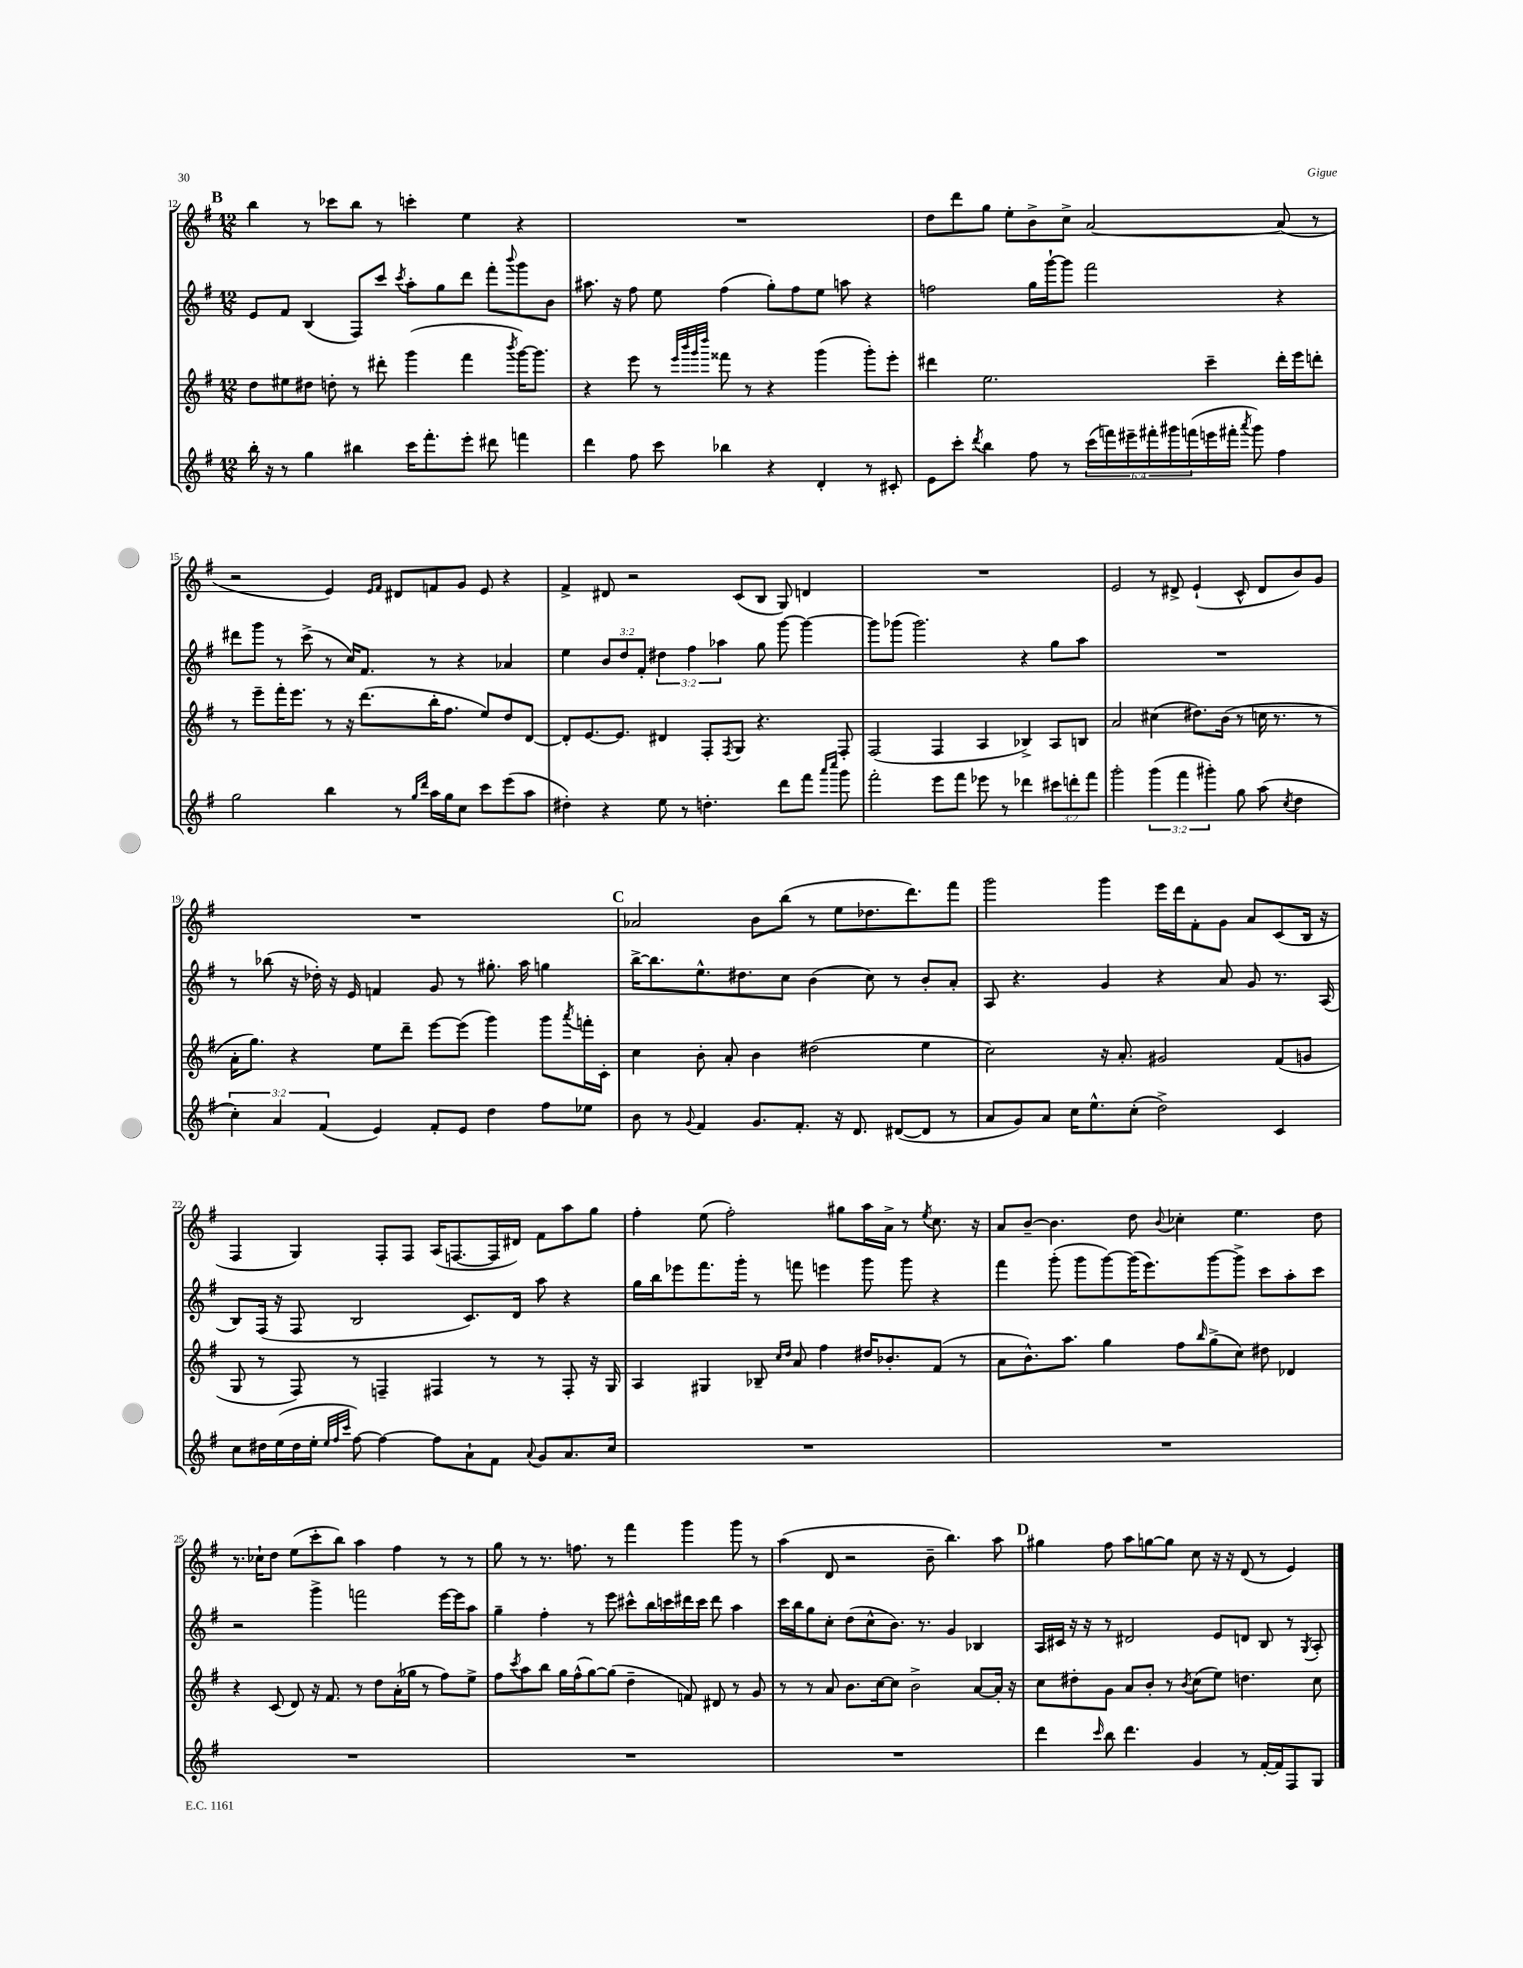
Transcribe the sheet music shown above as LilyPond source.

<<
\new StaffGroup <<
\new Staff = "s0" {
    \clef treble \key g \major \numericTimeSignature \time 12/8
    \mark \markup { \bold "B" } b''4 r8 ces'''8 b''8 r8 c'''4-. e''4 r4 |
    R1. |
    d''8 d'''8 g''8 e''8-. b'8-> c''8-> a'2~ a'8( r8 |
    r2 e'4) \grace { e'16 fis'16 } dis'8 f'8 g'8 e'8 r4 |
    fis'4-> dis'8 r2 c'8( b8 g8) d'4 |
    R1. |
    e'2 r8 dis'8-> e'4-!( c'8-^ dis'8 b'8) g'8 |
    R1. |
    \mark \markup { \bold "C" } aes'2 b'8 b''8( r8 e''8 des''8. d'''8.) fis'''8 |
    g'''2 g'''4 e'''16 d'''16 fis'8-. g'8 a'8 c'8( b16 r16 |
    fis4 g4) fis8-. fis8 a16( f8.~ f16 dis'16) fis'8 a''8 g''8 |
    fis''4-. e''8( fis''2-.) gis''8 a''16 a'16-> r8 \acciaccatura { e''8 } c''8. r16 |
    a'8 b'8~-- b'4. d''8 \appoggiatura { b'8 } ces''4-. e''4. d''8 |
    r8. ces''16-! d''8 e''8( c'''8-. b''8) a''4 fis''4 r8 r8 |
    g''8 r8 r8. f''8. r8 fis'''4 g'''4 g'''8 r8 |
    a''4( d'8 r2 b'8-- b''4.) a''8 |
    \mark \markup { \bold "D" } gis''4 fis''8 a''8 g''8~ g''8 c''8 r16 r16 d'8( r8 e'4) \bar "|." |
}
\new Staff = "s1" {
    \clef treble \key g \major \numericTimeSignature \time 12/8 \override Staff.TupletNumber.text = #tuplet-number::calc-fraction-text
    \mark \markup { \bold "B" } e'8 fis'8 b4( fis8) c'''8 \acciaccatura { c'''8 } a''8-. g''8 d'''8 fis'''8-. \appoggiatura { b'''8 } g'''8 b'8 |
    ais''8. r16 fis''8 e''8 fis''4( g''8-.) fis''8 e''8 a''8 r4 |
    f''2 g''16 g'''16~-! g'''8 fis'''2 r4 |
    dis'''8 g'''8 r8 c'''8->( r8 c''16) fis'8. r8 r4 aes'4 |
    e''4 \tuplet 3/2 { b'8 d''8 fis'8-. } \tuplet 3/2 { dis''4 fis''4 aes''4 } g''8 g'''8~ g'''4~ |
    g'''8 ges'''8( ges'''2.) r4 g''8 a''8 |
    R1. |
    r8 bes''8( r16 des''16-.) r16 e'16 f'4 g'8 r8 gis''8.-. a''16 g''4 |
    \mark \markup { \bold "C" } b''16~-> b''8. e''8.-^ dis''8. c''8 b'4( c''8) r8 b'8-. a'8-. |
    a8 r4. g'4 r4 a'8 g'8 r8. a16( |
    b8) fis16( r16 fis8 b2 c'8.) d'16 a''8 r4 |
    g''16 b''16 ees'''8 fis'''8. g'''16-. r8 f'''8 e'''4 g'''8 g'''8 r4 |
    fis'''4 g'''8-.( g'''8 g'''8~) g'''16( e'''8.) g'''8~ g'''8-> c'''8 a''8-. c'''8 |
    r2 g'''4-> f'''2 e'''16~ e'''16 a''8 |
    g''4-- fis''4-. r8 e'''8 cis'''8-^ b''16 c'''16 dis'''16 c'''16 dis'''8 a''4 |
    c'''16 b''16 g''8 c''8-. d''8( c''8-^ b'8.) r8. g'4 bes4 |
    \mark \markup { \bold "D" } a16 cis'16 r16 r16 r8 dis'2 e'8 d'8 b8 r8 \acciaccatura { g8 } a8-. \bar "|." |
}
\new Staff = "s2" {
    \clef treble \key g \major \numericTimeSignature \time 12/8
    \mark \markup { \bold "B" } d''8 eis''8 dis''8 d''8-. r8 dis'''8-. g'''4( fis'''4 \acciaccatura { b'''8 } g'''16~) g'''8. |
    r4 e'''8 r8 \grace { e'''32 b'''32 g'''32 d''''32 } fisis'''8 r8 r4 g'''4( g'''8-.) e'''8-. |
    dis'''4 e''2. c'''4-- dis'''16-. e'''16 d'''8-. |
    r8 e'''8-- fis'''16-. e'''8. r8 r16 d'''8.( b''16-. fis''8. e''8) d''8 d'8~ |
    d'8-. e'8.~ e'8. dis'4 fis8-. \acciaccatura { fis8 } g8 r4. fis8-. |
    fis2( fis4 a4 bes4->) a8 b8 |
    a'2 cis''4( dis''8.) b'16( r8 c''16 r8. r8 |
    a'16-. g''8.) r4 e''8 d'''8-- e'''8~ e'''8( g'''4) g'''8 \acciaccatura { a'''8 } f'''16-. c'16-. |
    \mark \markup { \bold "C" } c''4 b'8-. a'8-. b'4 dis''2( e''4 |
    c''2) r16 a'8.-. gis'2 fis'8( g'8 |
    g8 r8 fis8) r8 f4-- fis4 r8 r8 fis8-. r16 g16 |
    a4 gis4 bes8-- \grace { c''16 d''16 } a'8 fis''4 dis''16 bes'8.-. fis'8( r8 |
    a'8 b'8.-^) a''8. g''4 fis''8 \grace { b''16 } g''8->( c''8) dis''8 des'4 |
    r4 c'8( d'8) r16 fis'8. r8 d''8 a'16-.( ges''16 r8 fis''8) e''8-> |
    fis''8 \acciaccatura { c'''8 } a''8 b''8 g''16 fis''16-^( g''8~) g''8( d''4-- f'8) dis'8 r8 g'8 |
    r8 r8 a'8 b'8. c''16~ c''8 b'2-> a'8~ a'16-. r16 |
    \mark \markup { \bold "D" } c''8 dis''8-. g'8 a'8 b'8-. r8 \acciaccatura { b'8 } c''8( e''8) d''4. c''8 \bar "|." |
}
\new Staff = "s3" {
    \clef treble \key g \major \numericTimeSignature \time 12/8 \override Staff.TupletNumber.text = #tuplet-number::calc-fraction-text
    \mark \markup { \bold "B" } b''16-. r16 r8 g''4 bis''4 c'''16 fis'''8.-. e'''8-. dis'''8 f'''4 |
    d'''4 fis''8 c'''8 bes''4 r4 d'4-. r8 cis'8-. |
    e'8 c'''8-. \acciaccatura { d'''8 } b''4 fis''8 r8 \tuplet 6/4 { c'''16( f'''16) eis'''16-- fis'''16-. gis'''16 f'''16( } e'''16 fis'''16-. \acciaccatura { a'''8 } gis'''8) fis''4 |
    g''2 b''4 r8 \grace { g''16 d'''16 } a''16 g''16 c''8 c'''8 e'''8( a''8 |
    dis''4-.) r4 e''8 r8 d''4.-. d'''8 fis'''8 \grace { a'''16 c''''16 } g'''8 |
    fis'''2-. e'''8 fis'''8 ees'''8 r8 des'''4 \tuplet 3/2 { cis'''8 d'''8-. fis'''8 } |
    g'''2-. \tuplet 3/2 { g'''4( fis'''4 gis'''4-.) } g''8 a''8( \acciaccatura { c''8 } d''4 |
    \tuplet 3/2 { c''4-.) a'4 fis'4( } e'4) fis'8-. e'8 d''4 fis''8 ees''8 |
    \mark \markup { \bold "C" } b'8 r8 \appoggiatura { g'8 } fis'4 g'8. fis'8.-. r16 d'8. dis'8~( dis'8 r8 |
    a'8 g'8) a'8 c''16 e''8.-^ c''8-.( d''2->) c'4 |
    c''8 dis''16 e''16( dis''16 e''16-. \grace { e''32 fis''32 c'''32 } fis''8~) fis''4~ fis''8 a'8-! fis'8 \appoggiatura { a'8 } g'8 a'8. c''16 |
    R1. |
    R1. |
    R1. |
    R1. |
    R1. |
    \mark \markup { \bold "D" } d'''4 \grace { c'''16 } b''8 d'''4. g'4 r8 fis'16~-. fis'16 fis8 g8 \bar "|." |
}
>>
>>
\layout { \context { \Score currentBarNumber = #12 } }
